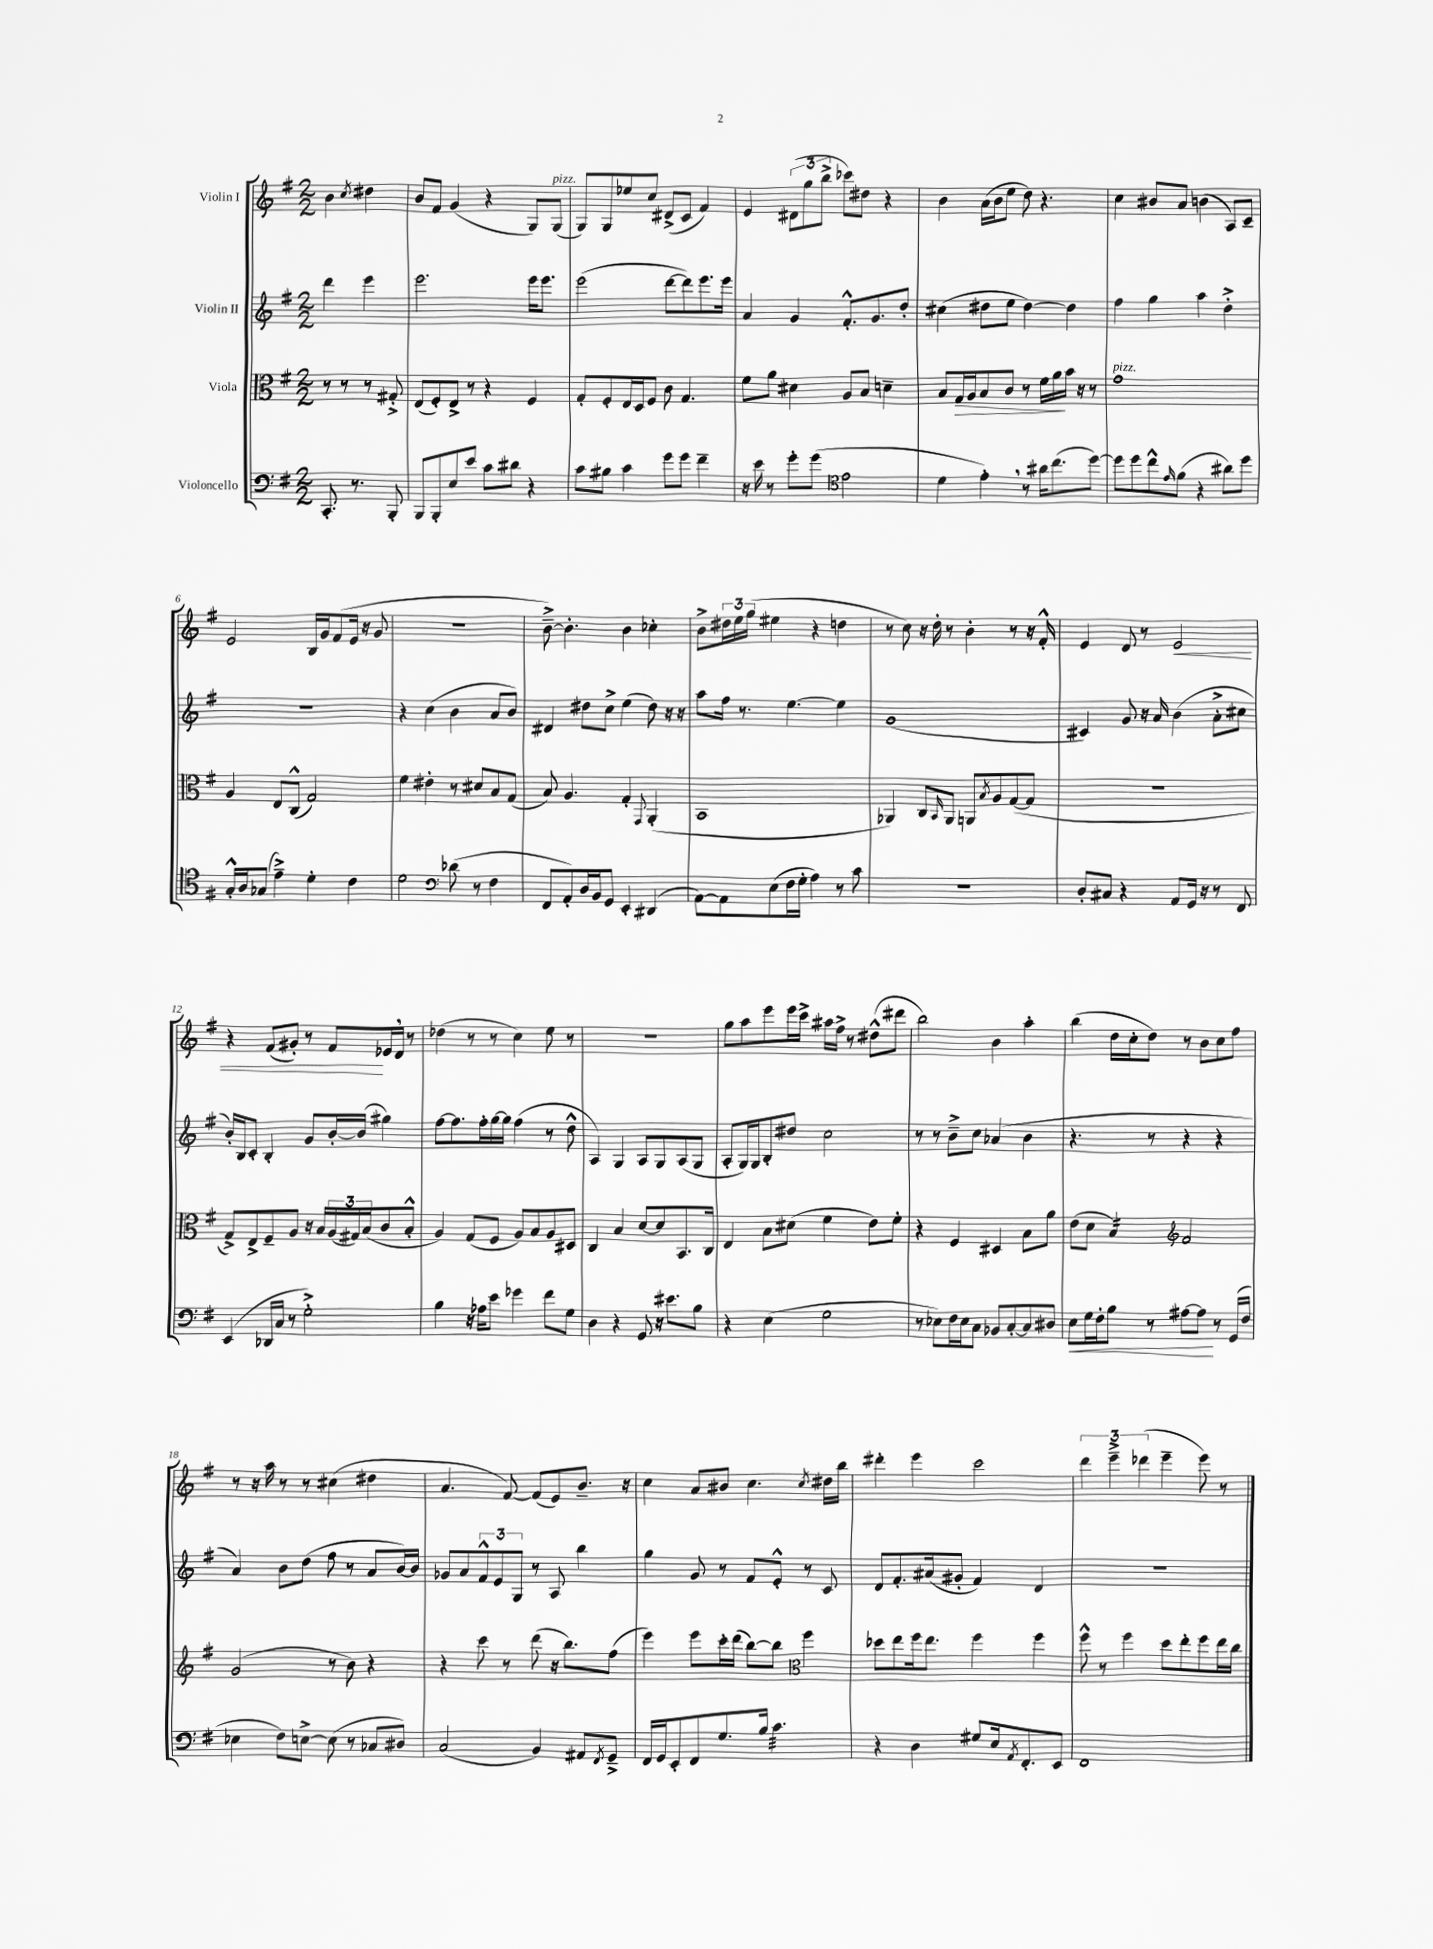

**kern	**kern	**kern	**kern
*staff4	*staff3	*staff2	*staff1
*clefF4	*clefC3	*clefG2	*clefG2
*k[f#]	*k[f#]	*k[f#]	*k[f#]
*M2/2	*M2/2	*M2/2	*M2/2
8.CC'	8r	4ddd	4b
.	8r	.	.
8.r	.	.	.
.	.	.	8qcc
.	8r	4eee	4dd#
8BBB'	8G#'^	.	.
=	=	=	=
8BBB	(8E	2.eee	8b
8BBB'	8F#')	.	8f#
8E	8E^	.	(4g
8e	8r	.	.
8c	4r	.	4r
8d#	.	.	.
4r	4F#	16eee	8G)
.	.	8.eee	.
.	.	.	(8G
=	=	=	=
8c	8G'	(2eee	8G)
8B#	8F#'	.	8G
4c	16E	.	8ee-
.	16D	.	.
.	8F#	.	8cc
8g	8c	[8ddd	(8d#^
8g	4.G	8ddd])	8c
4f#~	.	8.eee	4f#)
.	.	16eee	.
=	=	=	=
16r	8f#	4a	4e
16e	.	.	.
8r	8a	.	.
8g'	4d#	4g	(12d#
.	.	.	12gg
(8g	.	.	.
.	.	.	12bb^
*clefC4	*	*	*
2e	8A	8.f#'^^	8ccc-)
.	8B	.	8dd#
.	.	8.g	.
.	4d~	.	4r
.	.	8dd'	.
=	=	=	=
4d	8B	(4cc#	4b
.	16G	.	.
.	16A	.	.
4e')	8B	8dd#	(16a
.	.	.	16b
.	8c	8ee	8ee
8r	8r	[4dd#)	8dd)
16a#	16f#	.	4.r
(8.cc	16a	.	.
.	16b	4dd#]	.
.	16r	.	.
[8dd)	8r	.	.
=	=	=	=
8dd]	1g	4ff#	4cc
8dd	.	.	.
8cc^^	.	4gg	8b#
16qqe	.	.	.
(8f#	.	.	8a
4r	.	4aa	(4b
8a#)	.	4dd'^	8A)
8dd	.	.	8c~
=	=	=	=
16G'^^	4A	1r	2e
16A	.	.	.
(8G-	.	.	.
4e~^)	8E	.	.
.	(8C^^	.	.
4d'	2G)	.	16B
.	.	.	16g
.	.	.	(8f#
4c	.	.	16e
.	.	.	16r
.	.	.	8g
=	=	=	=
2d	4f#	4r	1r
.	4e#'	(4cc	.
*clefF4	*	*	*
(8d-	8r	4b	.
8r	8d#	.	.
4F#	8B	8a	.
.	(8G	8b)	.
=	=	=	=
8FF#	8B)	4d#	[8b~^)
8AA')	4.A	.	4.b']
16D	.	8dd#	.
16BB	.	.	.
8GG	.	8cc^	.
4EE'	4G'	(4ee	4b
.	8qqGG	.	.
(4DD#	(4AA'	8dd#)	4cc-'
.	.	16r	.
.	.	16r	.
=	=	=	=
[8AA)	1BB	8aa	8b^
8AA]	.	16ff#	24dd#
.	.	.	24ee
.	.	8.r	.
.	.	.	(24gg
(8E	.	.	4ee#
16F#	.	[4.ee	.
16G'	.	.	.
4A)	.	.	4r
8r	.	4ee]	4dd
8c	.	.	.
=	=	=	=
1r	4AA-)	(1g	8r
.	.	.	8cc)
.	8C	.	16r
.	.	.	16dd'
.	16qqBB	.	.
.	8AA-	.	8r
.	8AA	.	4b'
.	8qB	.	.
.	8A	.	.
.	([8G	.	8r
.	8G]	.	16r
.	.	.	16f#'^^
=	=	=	=
8D'	1r	4c#)	4e
8C#	.	.	.
4r	.	8g	8d
.	.	16r	8r
.	.	16a	.
8AA	.	(4b	2e
16GG	.	.	.
16r	.	.	.
8r	.	8a'^	.
8FF#	.	8cc#	.
=	=	=	=
(4EE	8G^)	16b')	4r
.	.	16B	.
.	8E^	8c'	.
16DD-	8F#~	4B'	(8f#
16C	.	.	.
8r	8A	.	8g#')
2G'^)	16r	8g	8r
.	16B	.	.
.	(24A	[16b'	8f#
.	24G#)	.	.
.	.	(16b]	.
.	(24B	.	.
.	8c	4gg#)	16e-
.	.	.	16d
.	8B'^^	.	8r
=	=	=	=
4B	4A)	[8ff#	(4dd-
.	.	8.ff#]	.
16r	(8G	.	8r
16A-	.	16ff#'	.
8e	8F#	[16gg	8r
.	.	16gg]	.
4g-	8A)	(4ff#	4cc)
.	8B	.	.
8f#	8A	8r	8ee
8G	8D#	8dd^^	8r
=	=	=	=
4D	4C	4A)	1r
4r	4B	4G	.
8GG	[8d	8A	.
16r	8d]	8G	.
8.e#	.	.	.
.	8.BB	(8A	.
8B	.	8G	.
.	16C	.	.
=	=	=	=
4r	4E	8A'	8gg
.	.	16G)	8aa
.	.	16G	.
(4E	8B	8B'	8eee
.	(8d#	8dd#	16eee
.	.	.	16ccc^
2G	4f#	2cc	16aa#
.	.	.	16ff#^
.	.	.	8r
.	8e)	.	(8dd#^^
.	8f#'	.	8ddd#
=	=	=	=
8r	4r	8r	2bb)
8E-)	.	8r	.
16F#	4F#	8b~^	.
16E-	.	.	.
8C	.	8cc	.
8BB-	4D#	(4a-	4b
[8C'	.	.	.
8C]	8B	4b	4aa'
8D#	8a	.	.
=	=	=	=
8E	(8e	4.r	(4bb
16G	8d	.	.
16F#'	.	.	.
8B	4B)	.	16dd
.	.	.	16cc'
8r	.	8r	8dd)
*	*clefG2	*	*
[8A#	2f#	4r	8r
8A#]	.	.	8b
8r	.	4r	8cc
(16GG	.	.	8ff#
16F#	.	.	.
=	=	=	=
4E-	(2g	4a)	8r
.	.	.	16r
.	.	.	16aa
8F#)	.	8b	8r
[8E^	.	(8dd	8r
(8E]	8r	8ff#	(4cc#
8r	8b)	8r	.
8C-	4r	8a	4dd#
8D#)	.	[16b)	.
.	.	16b]	.
=	=	=	=
(2C	4r	8g-	4.a
.	.	8a	.
.	8ccc	12f#^^	.
.	.	12e	.
.	8r	.	[8f#)
.	.	12G	.
4BB)	(8ddd	8r	(8f#]
.	16r	8A	8e)
.	8.bb)	.	.
8AA#	.	4bb	8.b~
8qFF#	.	.	.
8GG~^	(8ff#	.	.
.	.	.	16r
=	=	=	=
16FF#	4eee)	4gg	4cc
16GG	.	.	.
8EE'	.	.	.
8FF#	8eee	8g	8a
8.G	16ccc'	8r	8b#
.	(16ddd	.	.
.	[8bb)	8f#	4.cc
16B	.	.	.
4.c	8bb]	8e'^^	.
*	*clefC3	*	*
.	4ff#	8r	.
.	.	.	8qcc
.	.	8c	16dd#
.	.	.	16bb
=	=	=	=
4r	8dd-	8d	4ddd#'
.	8ee	8.f#'	.
4D	16ff#	.	4eee
.	8.ee	(16a#	.
.	.	8g#'	.
8G#	4ff#	4f#)	2ccc
16E	.	.	.
8qAA	.	.	.
8.FF#'	.	.	.
.	4ff#	4d	.
8EE	.	.	.
=	=	=	=
1FF#	8ff#^^	1r	6ddd
.	8r	.	.
.	.	.	6eee~^
.	4ff#	.	.
.	.	.	(6ddd-
.	8dd	.	4eee~
.	8ee'	.	.
.	8ff#	.	8eee)
.	16ee	.	8r
.	16cc	.	.
==	==	==	==
*-	*-	*-	*-
